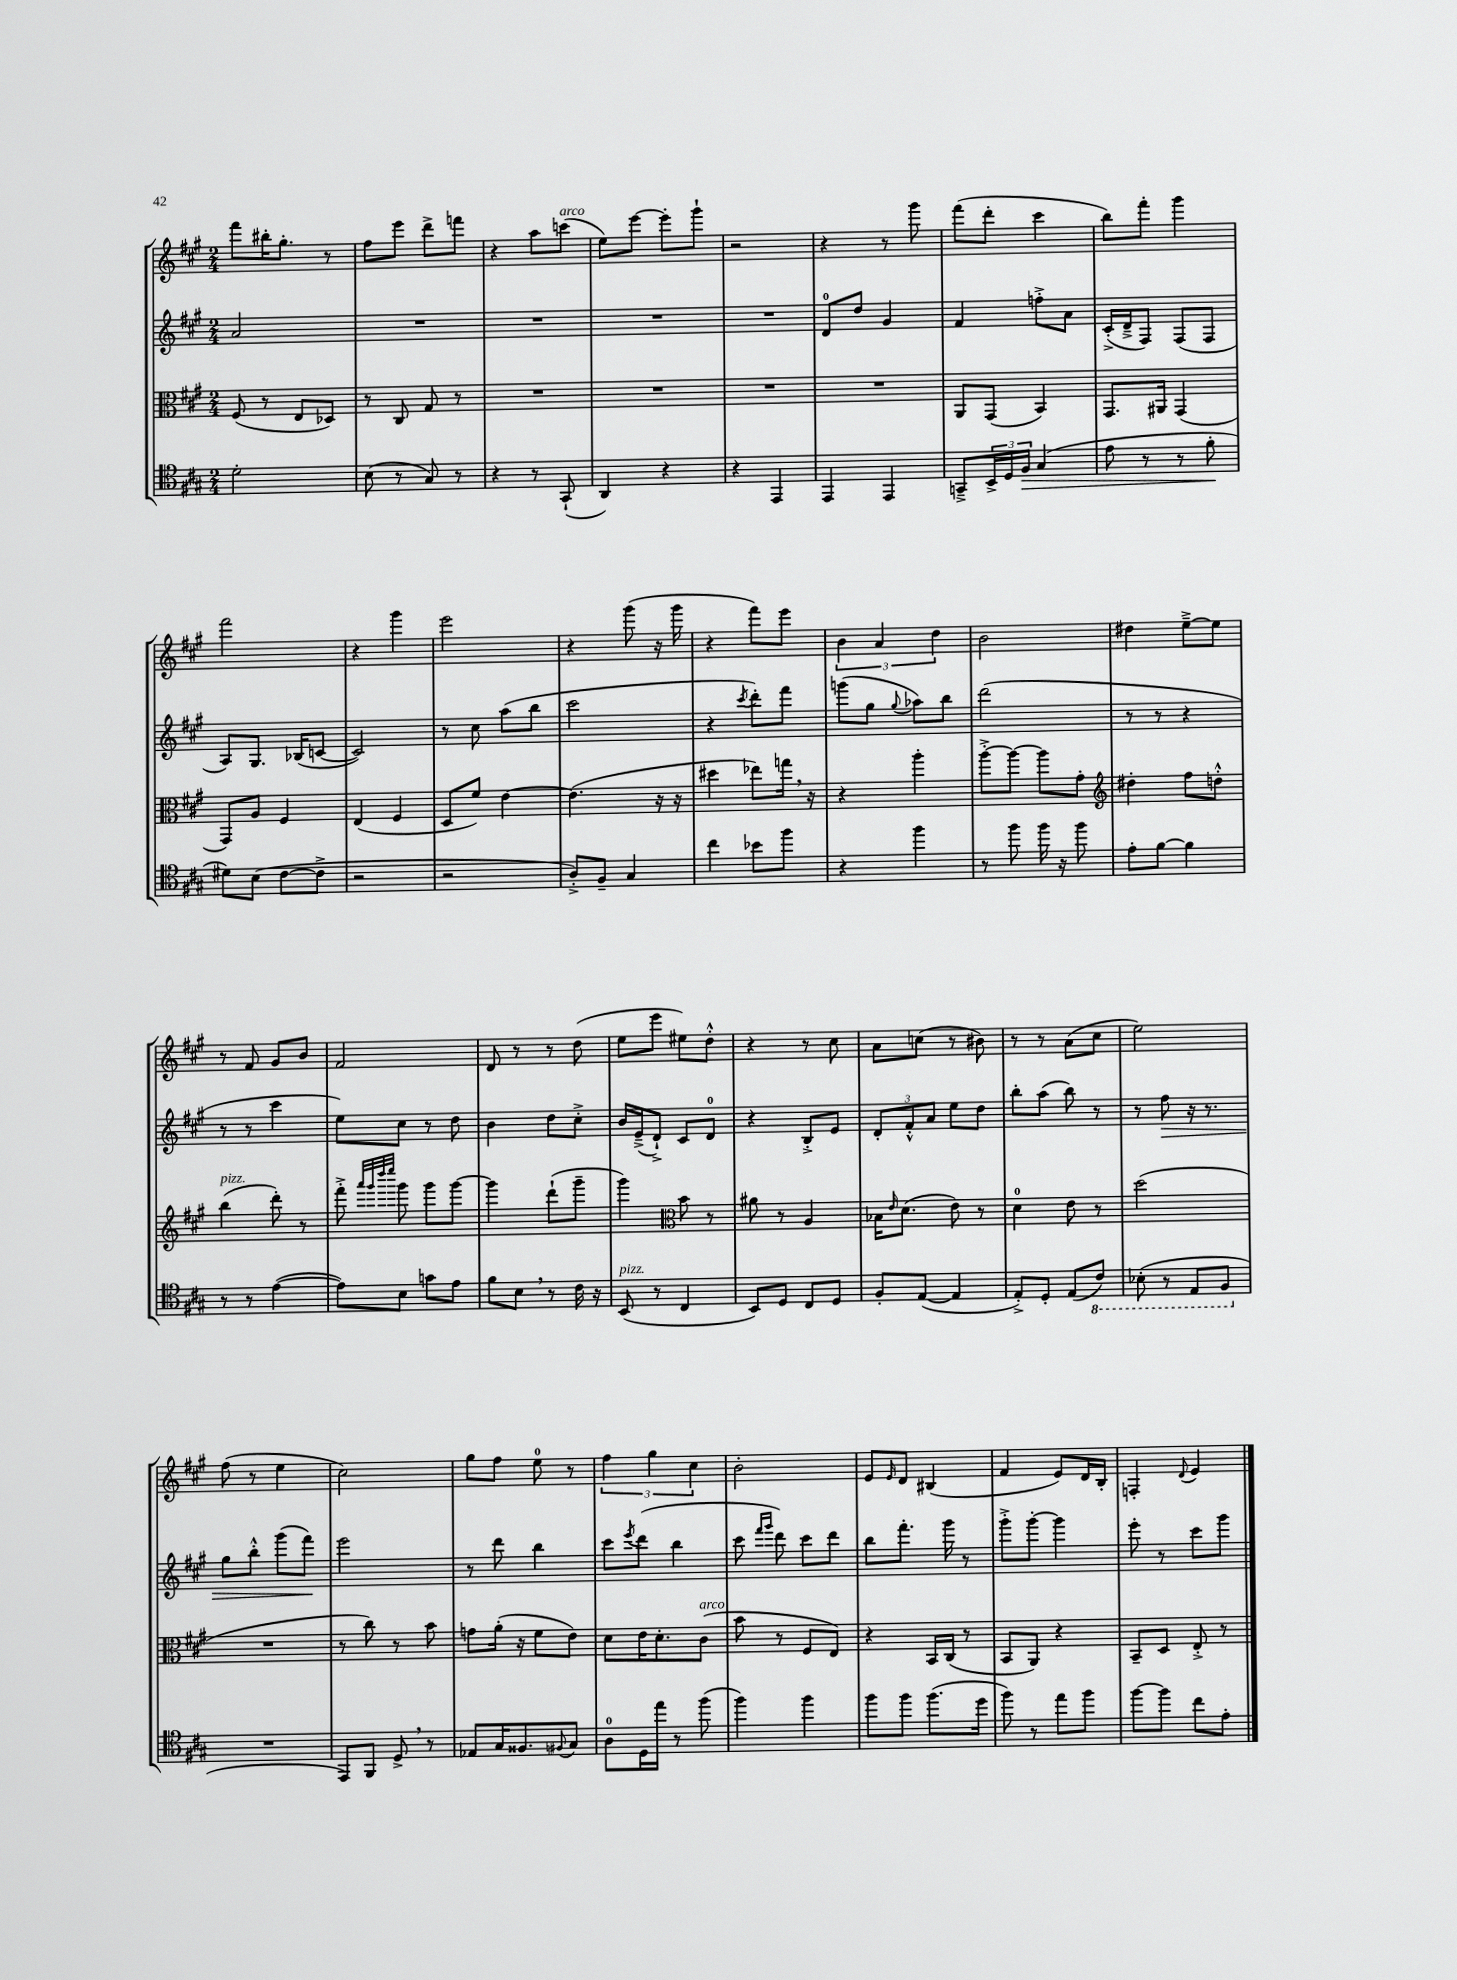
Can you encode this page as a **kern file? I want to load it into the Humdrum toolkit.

**kern	**kern	**kern	**kern
*staff4	*staff3	*staff2	*staff1
*clefC4	*clefC3	*clefG2	*clefG2
*k[f#c#g#]	*k[f#c#g#]	*k[f#c#g#]	*k[f#c#g#]
*M2/4	*M2/4	*M2/4	*M2/4
2d'	(8F#	2a	8fff#
.	8r	.	16bb#'
.	.	.	8.gg#'
.	8E	.	.
.	8D-)	.	8r
=	=	=	=
(8B	8r	2r	8ff#
8r	8C#	.	8eee
8G#)	8G#	.	8ddd^
8r	8r	.	8fff
=	=	=	=
4r	2r	2r	4r
8r	.	.	8aa
(8GG#`	.	.	(8ccc
=	=	=	=
4AA)	2r	2r	8ee)
.	.	.	[8eee
4r	.	.	8eee']
.	.	.	8ggg#`
=	=	=	=
4r	2r	2r	2r
4EE	.	.	.
=	=	=	=
4EE	2r	8d	4r
.	.	8dd	.
4EE	.	4g#	8r
.	.	.	8ggg#
=	=	=	=
8GG~^	8AA	4f#	(8fff#
24BB^	(8GG#	.	8ddd'
24D	.	.	.
24F#	.	.	.
(4G#	4BB)	8ff'^	4ccc#
.	.	8a	.
=	=	=	=
8e	8.GG#	(16c#'^	8bb)
.	.	16d~^	.
8r	.	8F#)	8fff#'
.	16AA#	.	.
8r	(4GG#	(8F#	4ggg#
8f#'	.	8F#	.
=	=	=	=
8d#)	8GG#)	8A)	2fff#
(8B	8A	8.G#	.
[8c#	4F#	.	.
.	.	(16B-	.
8c#^]	.	[8c	.
=	=	=	=
2r	(4E	2c])	4r
.	4F#	.	4ggg#
=	=	=	=
2r	8D	8r	2eee
.	8f#)	8cc#	.
.	[4e	(8aa	.
.	.	8bb	.
=	=	=	=
8A'^)	(4.e]	2ccc#	4r
8F#~	.	.	.
4G#	.	.	(8ggg#
.	16r	.	16r
.	16r	.	16ggg#
=	=	=	=
4cc#	4dd#	4r	4r
.	.	8qccc#	.
8b-	8ee-)	8ddd')	8fff#)
8ff#	16gg	8fff#	8eee
.	16r	.	.
=	=	=	=
4r	4r	(8ggg	6b
.	.	8gg#	.
.	.	.	6a
.	.	8qqgg#	.
4ff#	4aa'	8aa-)	.
.	.	.	6dd
.	.	8bb	.
=	=	=	=
8r	[8aa'^	(2ddd	2b
8ff#	8aa_	.	.
16ff#	8aa]	.	.
16r	.	.	.
8ff#	8g#'	.	.
=	=	=	=
*	*clefG2	*	*
8e'	4dd#'	8r	4dd#
[8f#	.	8r	.
4f#]	8ff#	4r	[8ee~^
.	8dd'^^	.	8ee]
=	=	=	=
8r	(4bb	8r	8r
8r	.	8r	8f#
([4e	8ddd')	4ccc#	8g#
.	8r	.	8b
=	=	=	=
8e])	8fff#'^	8ee)	2f#
.	32qqaaa	.	.
.	32qqggg#	.	.
.	32qqdddd	.	.
.	32qqeeee	.	.
8B	8ggg#	8cc#	.
8g	8ggg#	8r	.
8e	[8ggg#	8dd	.
=	=	=	=
8f#	4ggg#]	4b	8d
8B	.	.	8r
8r	(8ddd`	8dd	8r
16c#	8ggg#~	8cc#'^	(8dd
16r	.	.	.
=	=	=	=
(8BB	4ggg#)	16b	8ee
.	.	(16e~^	.
8r	.	8d`^)	8eee
*	*clefC3	*	*
4C#	8b	8c#	8ee#)
.	8r	8d	8dd'^^
=	=	=	=
8BB)	8a#	4r	4r
8D	8r	.	.
8C#	4A	8B'^	8r
8D	.	8e	8cc#
=	=	=	=
8F#'	16B-	12d'	8a
.	16qqe	.	.
.	(8.d	.	.
.	.	12f#'^^	.
([8E	.	.	(8cc
.	.	12a	.
4E]	8e)	8ee	8r
.	8r	8dd	8b#)
=	=	=	=
8E'^)	4d	8bb'	8r
8D'	.	(8aa	8r
(8E	8e	8bb)	(8a
8C#)	8r	8r	8cc#
=	=	=	=
(8BB-'	(2dd	8r	2ee)
8r	.	8ff#	.
8EE	.	16r	.
.	.	8.r	.
8FF#	.	.	.
=	=	=	=
2r	2r	8gg#	(8ff#
.	.	8bb'^^	8r
.	.	(8ggg#	4ee
.	.	8fff#)	.
=	=	=	=
8EE)	8r	2eee	2cc#)
8FF#	8cc#)	.	.
8D^	8r	.	.
8r	8b	.	.
=	=	=	=
8E-	8g	8r	8gg#
16G#	(16a'	8ddd	8ff#
8.F##	16r	.	.
.	8f#	4bb	8ee
8qqF#	.	.	.
8G#	8e)	.	8r
=	=	=	=
8A	8d	8ccc#	6ff#
.	.	8qeee	.
16D	16e	(8ddd	.
.	.	.	6gg#
16ee	8.d'	.	.
8r	.	4bb	.
.	.	.	6cc#
(8ff#	(8c#	.	.
=	=	=	=
4ff#)	8b	8ccc#	2b'
.	.	16qqfff#	.
.	.	16qqggg#	.
.	8r	8ddd)	.
4ff#	8F#	8ccc#	.
.	8E)	8ddd	.
=	=	=	=
8ff#	4r	8bb	8e
.	.	.	16qqe
8ff#	.	8.fff#'	8d
(8.ff#	16BB	.	(4B#
.	(16C#	16ggg#	.
.	8r	8r	.
16dd	.	.	.
=	=	=	=
8ff#)	8BB	8ggg#'^	4f#
8r	8AA)	[8ggg#'	.
8ee	4r	4ggg#]	8e)
8ff#	.	.	16d
.	.	.	16B'
=	=	=	=
[8ff#	8BB~	8eee'	4F'
8ff#]	8D	8r	.
.	.	.	8qqd
8cc#	8E'^	8ccc#	4e
8e'	8r	8ggg#	.
==	==	==	==
*-	*-	*-	*-
